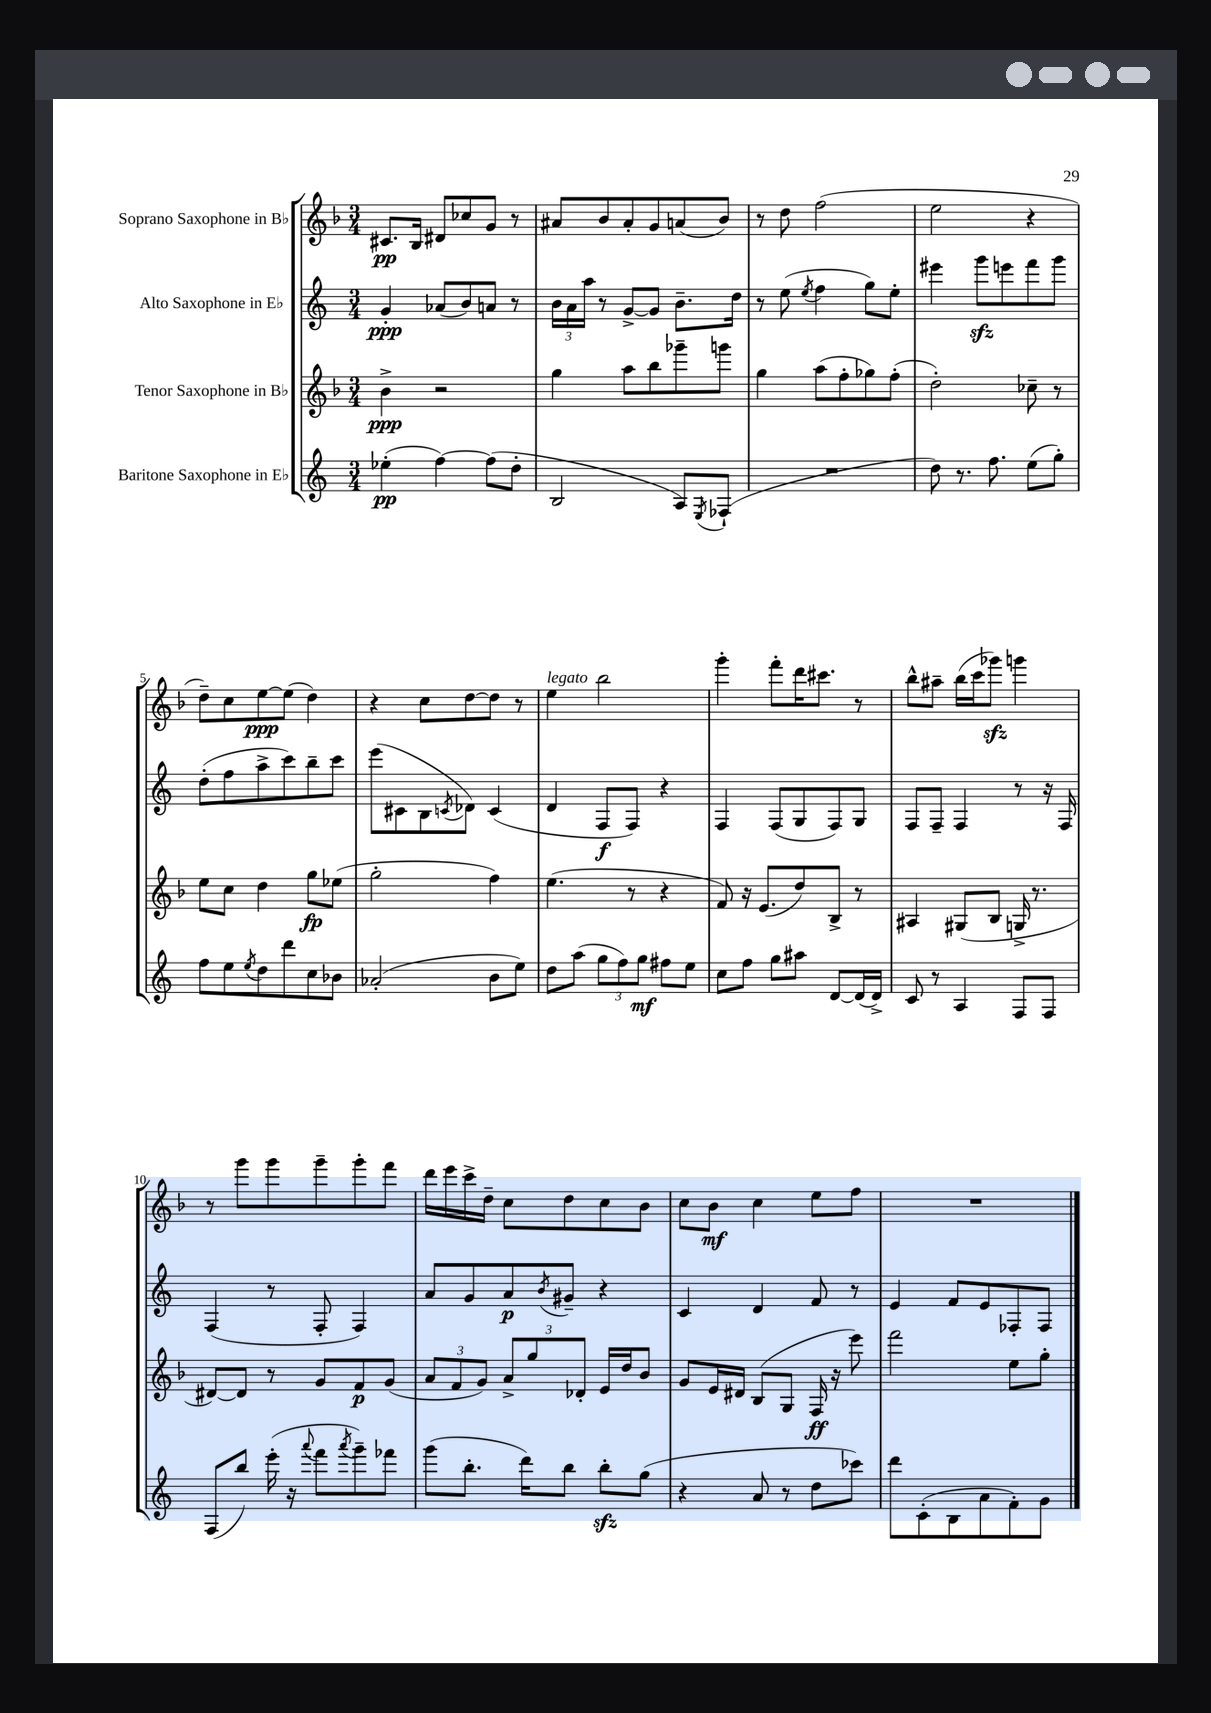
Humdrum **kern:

**kern	**kern	**kern	**kern
*staff4	*staff3	*staff2	*staff1
*clefG2	*clefG2	*clefG2	*clefG2
*k[]	*k[b-]	*k[]	*k[b-]
*M3/4	*M3/4	*M3/4	*M3/4
(4ee-'\	4b-^\	4g'/	8.c#/L
.	.	.	16B-/Jk
[4ff\)	2r	(8a-/L	8d#/L
.	.	8b/)	8cc-/
(8ff\]L	.	8a/J	8g/J
8dd'\J	.	8r	8r
=	=	=	=
2B/	4gg\	24b\LL	8a#/L
.	.	24a\	.
.	.	24aa\JJ	.
.	.	8r	8b-/
.	8aa\L	[8g^/L	8a#'/
.	8bb-\	8g/]J	8g/
8A/L)	8ggg-~\	8.b~\L	(8a/
8qE/	.	.	.
(8F-`/J	8ggg\J	.	8b-/J)
.	.	16dd\Jk	.
=	=	=	=
2.r	4gg\	8r	8r
.	.	(8ee\	8dd\
.	.	8qee/	.
.	(8aa\L	4ff\	(2ff\
.	8ff'\	.	.
.	8gg-\)	8gg\L)	.
.	(8ff'\J	8ee'\J	.
=	=	=	=
8dd\)	2dd'\)	4eee#\	2ee\
8.r	.	.	.
.	.	8ggg\L	.
8.ff\	.	.	.
.	.	8eee\	.
(8ee\L	8cc-~\	8fff\	4r
8gg'\J)	8r	8ggg\J	.
=	=	=	=
8ff\L	8ee\L	(8dd'\L	8dd~\L)
8ee\	8cc\J	8ff\	8cc\
8qee/	.	.	.
8dd\	4dd\	8aa^\	[8ee\
8ddd\	.	8ccc\)	(8ee\]J
8cc\	8gg\L	8bb~\	4dd\)
8b-\J	(8ee-\J	8ccc\J	.
=	=	=	=
(2a-'/	2gg'\	(8eee\L	4r
.	.	8c#\	.
.	.	8B\	8cc\L
.	.	8qc/	.
.	.	8d-\J)	[8dd\
8b\L	4ff\)	(4c/	8dd\]J
8ee\J)	.	.	8r
=	=	=	=
8dd\L	(4.ee\	4d/	4ee\
(8aa\J	.	.	.
12gg\L	.	8F/L	2bb-\
12ff\)	.	.	.
.	8r	8F/J)	.
12gg\J	.	.	.
8ff#\L	4r	4r	.
8ee\J	.	.	.
=	=	=	=
8cc\L	8f/)	4F/	4ggg'\
8ff\J	16r	.	.
.	(8.e/L	.	.
8gg\L	.	(8F/L	8fff'\L
8aa#\J	8dd/)	8G/	16ddd\K
.	.	.	8.ccc#\J
[8d/L	8B-^/J	8F/)	.
(16d/]L	8r	8G/J	8r
16d^/JJ)	.	.	.
=	=	=	=
8c/	4A#/	8F/L	8bb-^^\L
8r	.	8F~/J	8aa#~\J
4A/	(8G#/L	4F/	(16bb-\LL
.	.	.	16ccc\J
.	8B-/J	.	8ggg-\J)
8F/L	16G^/	8r	4ggg\
.	8.r	.	.
8F/J	.	16r	.
.	.	16F/	.
=	=	=	=
(8F/L	[8d#/L)	(4F/	8r
8bb/J)	8d#/]J	.	8ggg\L
(16eee'\	8r	8r	8ggg\
16r	.	.	.
8qqaaa/	.	.	.
8fff\L	8g/L	8F'/	8ggg~\
8qaaa/	.	.	.
8ggg~\)	8f/	4F/)	8ggg'\
8fff-\J	(8g/J	.	8fff\J
=	=	=	=
(8ggg\L	12a/L	8a/L	16ddd\LL
.	.	.	16eee\
.	12f/	.	.
8.bb'\J	.	8g/	16ccc^\
.	12g/J)	.	.
.	.	.	16dd~\JJ
.	12a^/L	8a/	8cc\L
16ddd\LK)	.	.	.
.	12gg/	.	.
.	.	8qb/	.
8bb\J	.	8g#~/J	8dd\
.	12d-'/J	.	.
8bb'\L	16e/LL	4r	8cc\
.	16dd/J	.	.
(8gg\J	8b-/J	.	8b-\J
=	=	=	=
4r	8g/L	4c/	8cc\L
.	16e/L	.	8b-\J
.	16d#/JJ	.	.
8a/	(8B-/L	4d/	4cc\
8r	8G/J	.	.
8dd\L	16F/	8f/	8ee\L
.	16r	.	.
8ccc-\J)	8eee\)	8r	8ff\J
=	=	=	=
8ddd\L	2fff\	4e/	2.r
(8c'\	.	.	.
8B\	.	8f/L	.
8a\	.	8e/	.
8f'\)	8ee\L	8F-'/	.
8g\J	8gg'\J	8F-/J	.
==	==	==	==
*-	*-	*-	*-
